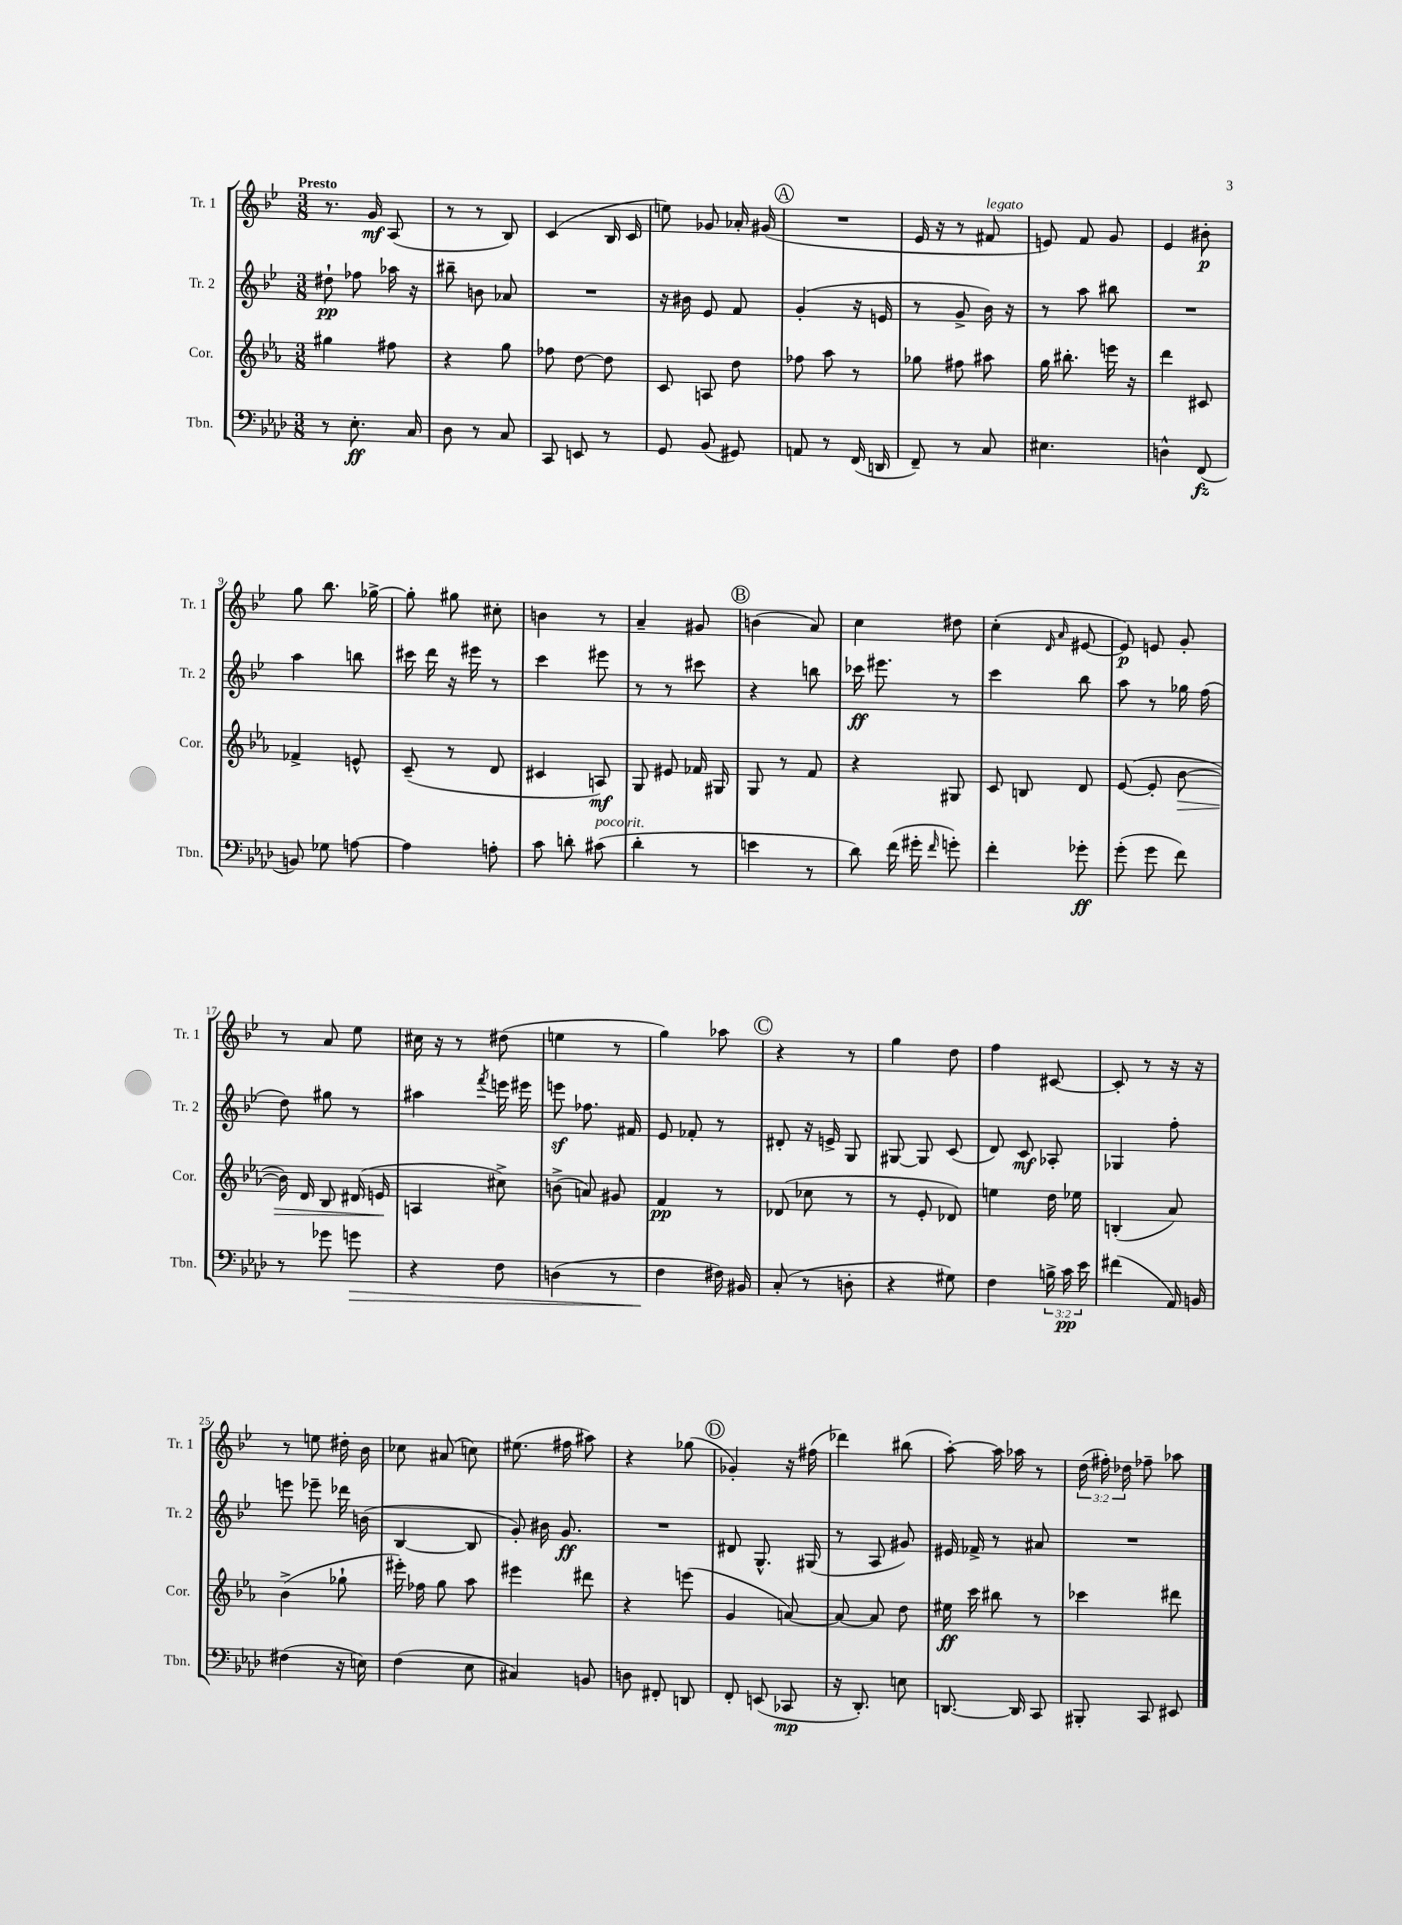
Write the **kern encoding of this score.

**kern	**dynam	**kern	**dynam	**kern	**dynam	**kern	**dynam
*part4	*part4	*part3	*part3	*part2	*part2	*part1	*part1
*staff4	*staff4	*staff3	*staff3	*staff2	*staff2	*staff1	*staff1
*I"Tbn.	*	*I"Cor.	*	*I"Tr. 2	*	*I"Tr. 1	*
*I'Tbn.	*	*I'Cor.	*	*I'Tr. 2	*	*I'Tr. 1	*
*clefF4	*	*clefG2	*	*clefG2	*	*clefG2	*
*k[b-e-a-d-]	*	*k[b-e-a-]	*	*k[b-e-]	*	*k[b-e-]	*
*M3/8	*	*M3/8	*	*M3/8	*	*M3/8	*
=1	=1	=1	=1	=1	=1	=1	=1
!	!	!	!	!	!	!LO:TX:a:B:t=Presto	!
8r	.	4gg#X\	.	8dd#X`\	pp	8.r	.
8.E-'\	ff	.	.	8ff-X\	.	.	.
.	.	.	.	.	.	16g/	mf
.	.	8ff#X\	.	16aa-X\	.	(8A/	.
16C/	.	.	.	16r	.	.	.
=2	=2	=2	=2	=2	=2	=2	=2
8D-\	.	4r	.	8bb#X~\	.	8r	.
8r	.	.	.	8bn\	.	8r	.
8C/	.	8gg\	.	8a-X/	.	8B-/)	.
=3	=3	=3	=3	=3	=3	=3	=3
8CC/	.	8ff-X\	.	4.r	.	(4c/	.
8EEn/	.	[8dd\	.	.	.	.	.
8r	.	8dd\]	.	.	.	16B-/	.
.	.	.	.	.	.	16c/	.
=4	=4	=4	=4	=4	=4	=4	=4
8GG/	.	8c/	.	16r	.	8een\)	.
.	.	.	.	16b#X\	.	.	.
(8BB-/	.	8An/	.	8e-/	.	8g-X/	.
8GG#X/)	.	8dd\	.	8f/	.	16a-X'/	.
.	.	.	.	.	.	(16g#X/	.
!!LO:REH:place=s1:t=A
=5	=5	=5	=5	=5	=5	=5	=5
8AAn/	.	8ff-X\	.	(4g'/	.	4.r	.
8r	.	8aa-\	.	.	.	.	.
(16FF/	.	8r	.	16r	.	.	.
16DDn/	.	.	.	16en/	.	.	.
=6	=6	=6	=6	=6	=6	=6	=6
8FF~/)	.	8gg-X\	.	8r	.	16e-/	.
.	.	.	.	.	.	16r	.
8r	.	8ff#X\	.	8g^/	.	8r	.
!	!	!	!	!	!	!LO:TX:a:i:t=legato	!
8C/	.	8aa#X\	.	16b-\)	.	8f#X/	.
.	.	.	.	16r	.	.	.
=7	=7	=7	=7	=7	=7	=7	=7
4.E#X\	.	16gg\	.	8r	.	8en/)	.
.	.	8.bb#X'\	.	.	.	.	.
.	.	.	.	8aa\	.	8f/	.
.	.	16eeen\	.	8bb#X\	.	8g/	.
.	.	16r	.	.	.	.	.
=8	=8	=8	=8	=8	=8	=8	=8
4Dn^^\	.	4ddd\	.	4.r	.	4e-/	.
(8FF/	fz	8c#X/	.	.	.	8b#X'\	p
!!LO:LB:g=z
=9	=9	=9	=9	=9	=9	=9	=9
8BBn/)	.	4f-X^/	.	4aa\	.	8gg\	.
8G-X\	.	.	.	.	.	8.bb-\	.
[8An\	.	8en^^/	.	8bbn\	.	.	.
.	.	.	.	.	.	[16gg-X^\	.
=10	=10	=10	=10	=10	=10	=10	=10
4A\]	.	(8c~/	.	16ccc#X\	.	8gg-'\]	.
.	.	.	.	16ddd\	.	.	.
.	.	8r	.	16r	.	8gg#X\	.
.	.	.	.	16eee#X\	.	.	.
8An'\	.	8d/	.	8r	.	8cc#X'\	.
=11	=11	=11	=11	=11	=11	=11	=11
8c\	.	4c#X/	.	4ccc\	.	4bn\	.
8dn'\	.	.	.	.	.	.	.
!LO:TX:a:i:t=poco rit.	!	!	!	!	!	!	!
(8c#X\	.	8An/)	mf	8eee#X\	.	8r	.
=12	=12	=12	=12	=12	=12	=12	=12
4d-'\	.	8G/	.	8r	.	4a~/	.
.	.	8e#X/	.	8r	.	.	.
8r	.	16f-X/	.	8ccc#X\	.	8g#X/	.
.	.	16G#X/	.	.	.	.	.
!!LO:REH:place=s1:t=B
=13	=13	=13	=13	=13	=13	=13	=13
4en\	.	8G/	.	4r	.	(4bn\	.
.	.	8r	.	.	.	.	.
8r	.	8f/	.	8bbn\	.	8a/)	.
=14	=14	=14	=14	=14	=14	=14	=14
8d-\)	.	4r	.	16ccc-X\	ff	4cc\	.
.	.	.	.	8.eee#X\	.	.	.
(16f\	.	.	.	.	.	.	.
16g#X'\	.	.	.	.	.	.	.
16qqf/	.	.	.	.	.	.	.
8gn'\)	.	8G#X/	.	8r	.	8dd#X\	.
=15	=15	=15	=15	=15	=15	=15	=15
4f'\	.	8c/	.	4ccc\	.	(4cc'\	.
.	.	8Bn/	.	.	.	.	.
.	.	.	.	.	.	16qqd/	.
.	.	.	.	.	.	16qqa/	.
8g-X'\	ff	8d/	.	8bb-\	.	[8e#X/	.
=16	=16	=16	=16	=16	=16	=16	=16
(8g'\	.	([8e-/	.	8aa\	.	8e#/])	p
8g\	.	8e-'/]	.	8r	.	8en/	.
!	!	!	!LO:HP:b	!	!	!	!
8f\)	.	[8b-\	>	16gg-X\	.	8g'/	.
.	.	.	.	(16ff\	.	.	.
!!LO:LB:g=z
=17	=17	=17	=17	=17	=17	=17	=17
8r	.	16b-\])	.	8dd\)	.	8r	.
.	.	16d/	.	.	.	.	.
8g-X\	.	8B-/	.	8gg#X\	.	8a/	.
!	!LO:HP:b	!	!	!	!	!	!
8gn\	>	(16d#X/	.	8r	.	8ee-\	.
.	.	16en/	.	.	.	.	.
.	.	.	]	.	.	.	.
=18	=18	=18	=18	=18	=18	=18	=18
4r	.	4An/	.	4aa#X\	.	16cc#X\	.
.	.	.	.	.	.	16r	.
.	.	.	.	.	.	8r	.
.	.	.	.	8qfff/	.	.	.
8F\	.	8cc#X^\)	.	16eeen\	.	(8dd#X\	.
.	.	.	.	16eee#X\	.	.	.
=19	=19	=19	=19	=19	=19	=19	=19
(4Dn\	.	(8bn^\	.	8eeenz\	.	4een\	.
.	.	8an/)	.	8.ff-X\	.	.	.
8r	.	8g#X/	.	.	.	8r	.
.	.	.	.	16f#X/	.	.	.
=20	=20	=20	=20	=20	=20	=20	=20
4F\	.	4f/	pp	8e-/	.	4gg\)	.
.	.	.	.	8f-X'/	.	.	.
16F#X\)	]	8r	.	8r	.	8aa-X\	.
16BB#X/	.	.	.	.	.	.	.
!!LO:REH:place=s1:t=C
=21	=21	=21	=21	=21	=21	=21	=21
(8C'/	.	(8d-X/	.	8d#X'/	.	4r	.
8r	.	8cc-X\	.	16r	.	.	.
.	.	.	.	16en^/	.	.	.
8Dn'\	.	8r	.	8G/	.	8r	.
=22	=22	=22	=22	=22	=22	=22	=22
4r	.	8r	.	[8G#X/	.	4gg\	.
.	.	8e-'/	.	8G#/]	.	.	.
8G#X\)	.	8d-X/)	.	(8c/	.	8dd\	.
=23	=23	=23	=23	=23	=23	=23	=23
4F\	.	4een\	.	8d/)	.	4ff\	.
.	.	.	.	8c/	mf	.	.
24Bn^\	.	16dd\	.	8A-X'/	.	[8c#X/	.
24c\	pp	.	.	.	.	.	.
.	.	16ee-X\	.	.	.	.	.
24e-\	.	.	.	.	.	.	.
=24	=24	=24	=24	=24	=24	=24	=24
(4f#X\	.	(4Bn'/	.	4G-X/	.	8c#'/]	.
.	.	.	.	.	.	8r	.
16AA-/)	.	8a-/)	.	8ff'\	.	16r	.
16BBn/	.	.	.	.	.	16r	.
!!LO:LB:g=z
=25	=25	=25	=25	=25	=25	=25	=25
(4F#X\	.	(4b-^\	.	8eeen\	.	8r	.
.	.	.	.	8eee-X~\	.	8een\	.
16r	.	8gg-X`\	.	16ddd-X\	.	16dd#X'\	.
16En\)	.	.	.	(16bn\	.	16b-\	.
=26	=26	=26	=26	=26	=26	=26	=26
(4F\	.	16eee#X'\)	.	[4B-/	.	8cc-X\	.
.	.	16ff-X\	.	.	.	.	.
.	.	8gg\	.	.	.	(8a#X/	.
8E-\	.	8aa-\	.	8B-/]	.	8ccn\)	.
=27	=27	=27	=27	=27	=27	=27	=27
4C#X/)	.	4eee#X\	.	8g'/)	.	(8.ee#X\	.
.	.	.	.	16b#X\	.	.	.
.	.	.	.	8.g/	ff	16ff#X\	.
8BBn/	.	8ddd#X\	.	.	.	8aa#X\)	.
=28	=28	=28	=28	=28	=28	=28	=28
8Dn\	.	4r	.	4.r	.	4r	.
8FF#X'/	.	.	.	.	.	.	.
8DDn/	.	(8eeen\	.	.	.	(8gg-X\	.
!!LO:REH:place=s1:t=D
=29	=29	=29	=29	=29	=29	=29	=29
8FF'/	.	4g/	.	8d#X/	.	4g-X'/)	.
(8EEn/	.	.	.	8.G^^/	.	.	.
8CC-X/	mp	[8an/)	.	.	.	16r	.
.	.	.	.	(16G#X/	.	(16ff#X\	.
=30	=30	=30	=30	=30	=30	=30	=30
16r	.	8a/_	.	8r	.	4ddd-X\)	.
8.DD-'/)	.	.	.	.	.	.	.
.	.	8a/]	.	8A/	.	.	.
8En\	.	8dd\	.	8g#X/)	.	(8bb#X\	.
=31	=31	=31	=31	=31	=31	=31	=31
[8.DDn/	.	16ee#X\	ff	16e#X/	.	[8aa'\)	.
.	.	16ccc\	.	16f-X^/	.	.	.
.	.	8bb#X\	.	8r	.	16aa\]	.
16DD/]	.	.	.	.	.	16aa-X\	.
8CC/	.	8r	.	8a#X/	.	8r	.
=32	=32	=32	=32	=32	=32	=32	=32
8BBB#X'/	.	4ccc-X\	.	4.r	.	(24dd\	.
.	.	.	.	.	.	24ff#X'\)	.
.	.	.	.	.	.	24dd-X\	.
8CC/	.	.	.	.	.	8ff-X~\	.
8EE#X/	.	8ddd#X\	.	.	.	8aa-X\	.
==	==	==	==	==	==	==	==
*-	*-	*-	*-	*-	*-	*-	*-
